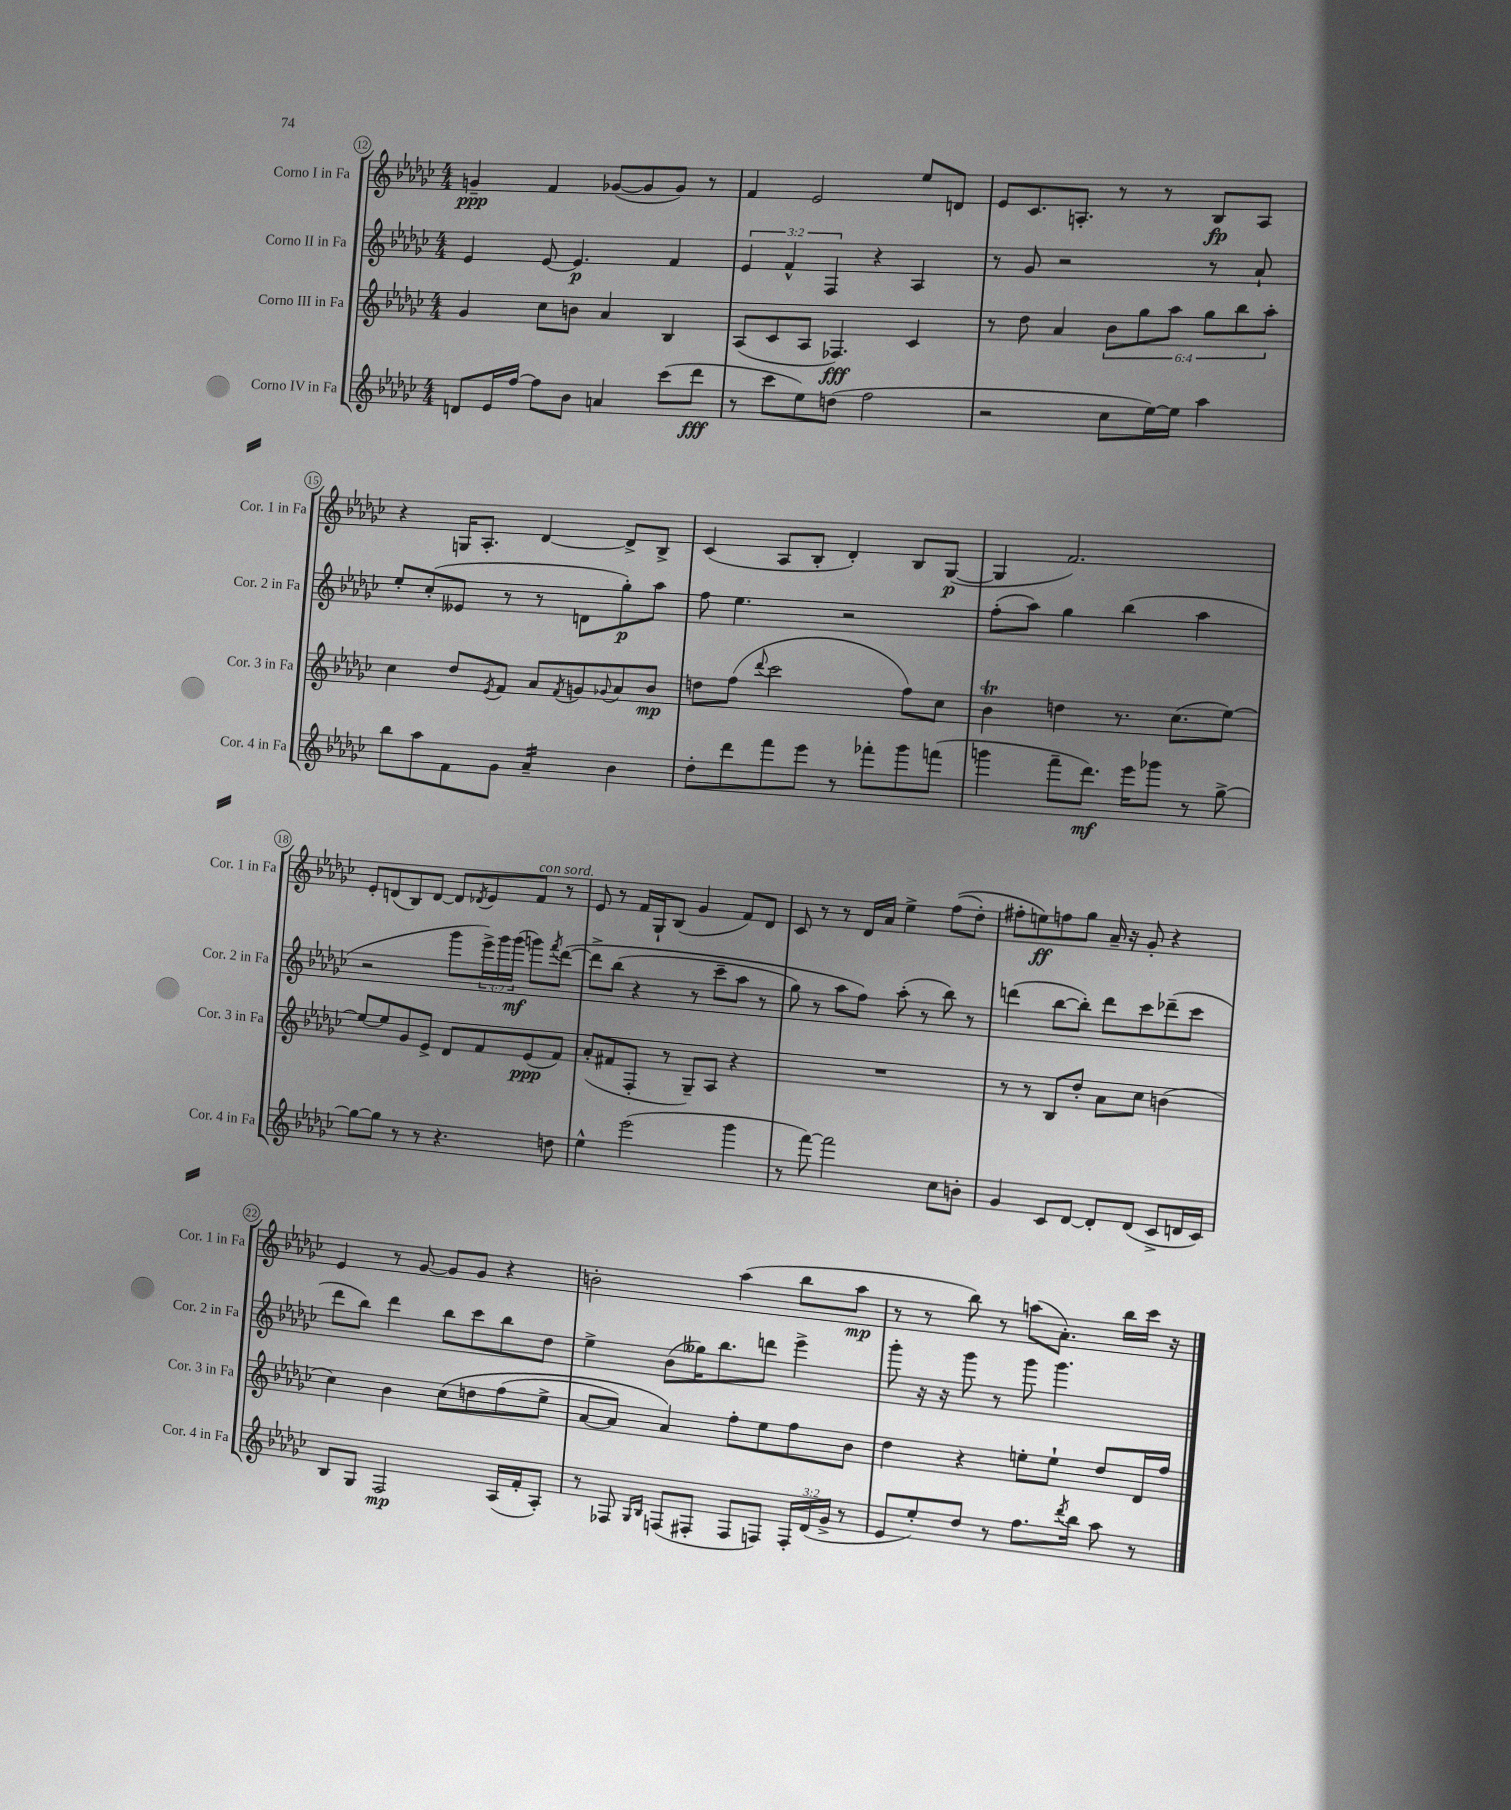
<<
\new StaffGroup <<
\new Staff = "s0" \with { instrumentName = "Corno I in Fa" shortInstrumentName = "Cor. 1 in Fa" } {
    \clef treble \key ges \major \numericTimeSignature \time 4/4
    g'4--\ppp f'4 ges'8~( ges'8 ges'8) r8 |
    f'4 ees'2 ees''8 d'8 |
    ees'8 ces'8. a8.-. r8 r8 bes8\fp a8 |
    r4 g16 aes8.-. des'4~ des'8-> bes8-> |
    ces'4( aes8 bes8-. des'4-.) bes8 ges8~\p( |
    ges4 f'2.) |
    ees'8-. d'8( bes8) d'8~ d'8 \acciaccatura { des'8 } ees'8 f'8^\markup { \italic "con sord." } r8 |
    ees'8 r8 f'16 ges16-! bes8( ges'4 f'8) des'8 |
    ces'8 r8 r8 des'16 aes'16 ees''4-> f''8(\( des''8-.) |
    fis''8-. e''8\ff\) f''8 ges''8 aes'16-- r16 ges'8-. r4 |
    ees'4 r8 ges'8~ ges'8 ges'8 r4 |
    b'2-. aes''4( bes''8 aes''8\mp |
    r8 r8 bes''8) r8 a''8( aes'8.-.) bes''16 ces'''16 r16 \bar "|." |
}
\new Staff = "s1" \with { instrumentName = "Corno II in Fa" shortInstrumentName = "Cor. 2 in Fa" } {
    \clef treble \key ges \major \numericTimeSignature \time 4/4 \override Staff.TupletNumber.text = #tuplet-number::calc-fraction-text
    ees'4 ees'8~ ees'4.\p f'4 |
    \tuplet 3/2 { ees'4 f'4-^ f4 } r4 aes4 |
    r8 ges'8 r2 r8 aes'8-! |
    ees''8-. ces''8-.( eeses'8 r8 r8 d'8 ges''8-.\p) aes''8 |
    f''8 ees''4. r2 |
    f''8-.( aes''8) ges''4 bes''4( aes''4 |
    r2 ges'''8 \tuplet 3/2 { ees'''16->) ges'''16 ges'''16\mf( } g'''8) \acciaccatura { f'''8 } des'''8~\( |
    des'''8-> bes''8( r4 r8 ces'''8-- aes''8 r8 |
    ges''8) r8 aes''8 f''8\) aes''8-.( r8 bes''8) r8 |
    d'''4( bes''8~ bes''8-.) d'''8 ces'''8 des'''8--( ces'''8 |
    des'''8 bes''8) des'''4 bes''8 ces'''8 bes''8 des''8 |
    ees''4-> bes'8( geses''16) bes''8. d'''8 ees'''4-> |
    ges'''8-. r16 r16 ges'''8 r8 ges'''8 ges'''4. \bar "|." |
}
\new Staff = "s2" \with { instrumentName = "Corno III in Fa" shortInstrumentName = "Cor. 3 in Fa" } {
    \clef treble \key ges \major \numericTimeSignature \time 4/4 \override Staff.TupletNumber.text = #tuplet-number::calc-fraction-text
    ges'4 ces''8 b'8 aes'4 bes4 |
    aes8( ces'8 aes8 fes4.\fff) ces'4 |
    r8 des''8 aes'4 \tuplet 6/4 { bes'8 ges''8 aes''8 ges''8 bes''8 aes''8-. } |
    ces''4 des''8 \acciaccatura { ees'8 } f'8 aes'8 \acciaccatura { f'8 } g'8 \appoggiatura { ges'8 } aes'8 bes'8\mp |
    d''8 f''8( \appoggiatura { des'''8 } ces'''2 f''8) ces''8 |
    bes'4\trill d''4 r8. ces''8.( ees''8~) |
    ees''8~ ees''8 ges'8 ees'8-> des'8 f'8 ees'8\ppp( f'8) |
    aes'8-.( fis'8 f8-. r8 ges8--) aes8 r4 |
    R1 |
    r8 r8 bes8 des''8-. aes'8 ces''8 b'4( |
    ces''4) bes'4 ces''8\( d''8 f''8( ees''8-> |
    aes'8~ aes'8) aes'4\) f''8-. ees''8 f''8 bes'8 |
    des''4 r4 e''8-. e''8-! des''8 des'16 f''16 \bar "|." |
}
\new Staff = "s3" \with { instrumentName = "Corno IV in Fa" shortInstrumentName = "Cor. 4 in Fa" } {
    \clef treble \key ges \major \numericTimeSignature \time 4/4 \override Staff.TupletNumber.text = #tuplet-number::calc-fraction-text
    d'8 ees'16 f''16~ f''8 bes'8 a'4 ces'''8( des'''8\fff |
    r8 ces'''8 ees''8) d''8( f''2 |
    r2 ces''8 ees''16~) ees''16 aes''4 |
    bes''8 aes''8 f'8 ges'8 aes'4:16-- bes'4 |
    des''8-. des'''8 f'''8 ees'''8 r8 fes'''8-. ges'''8 f'''8( |
    g'''4 f'''8-- des'''8.\mf) ees'''16 ges'''8 r8 ges''8~-> |
    ges''8~ ges''8 r8 r8 r4. d''8 |
    ees''4-^ ees'''2( ges'''4 |
    r8 f'''8~) f'''2 ces''8 b'8-. |
    ges'4 ces'8 des'8~ des'8-. des'8( ces'8-> d'16 ces'16) |
    bes8 ges8 f2\mp aes16( f'16-. aes8-.) |
    r8 fes8 \grace { ges16 bes16 } f8( fis8-. fis8 f8) \tuplet 3/2 { f16-. des'16( ges'16-> } r8 |
    ees'8 ees''8-.) des''8 r8 f''8. \acciaccatura { des'''8 } bes''16 aes''8 r8 \bar "|." |
}
>>
>>
\layout { \context { \Score currentBarNumber = #12 \override BarNumber.stencil = #(make-stencil-circler 0.1 0.3 ly:text-interface::print) } }
